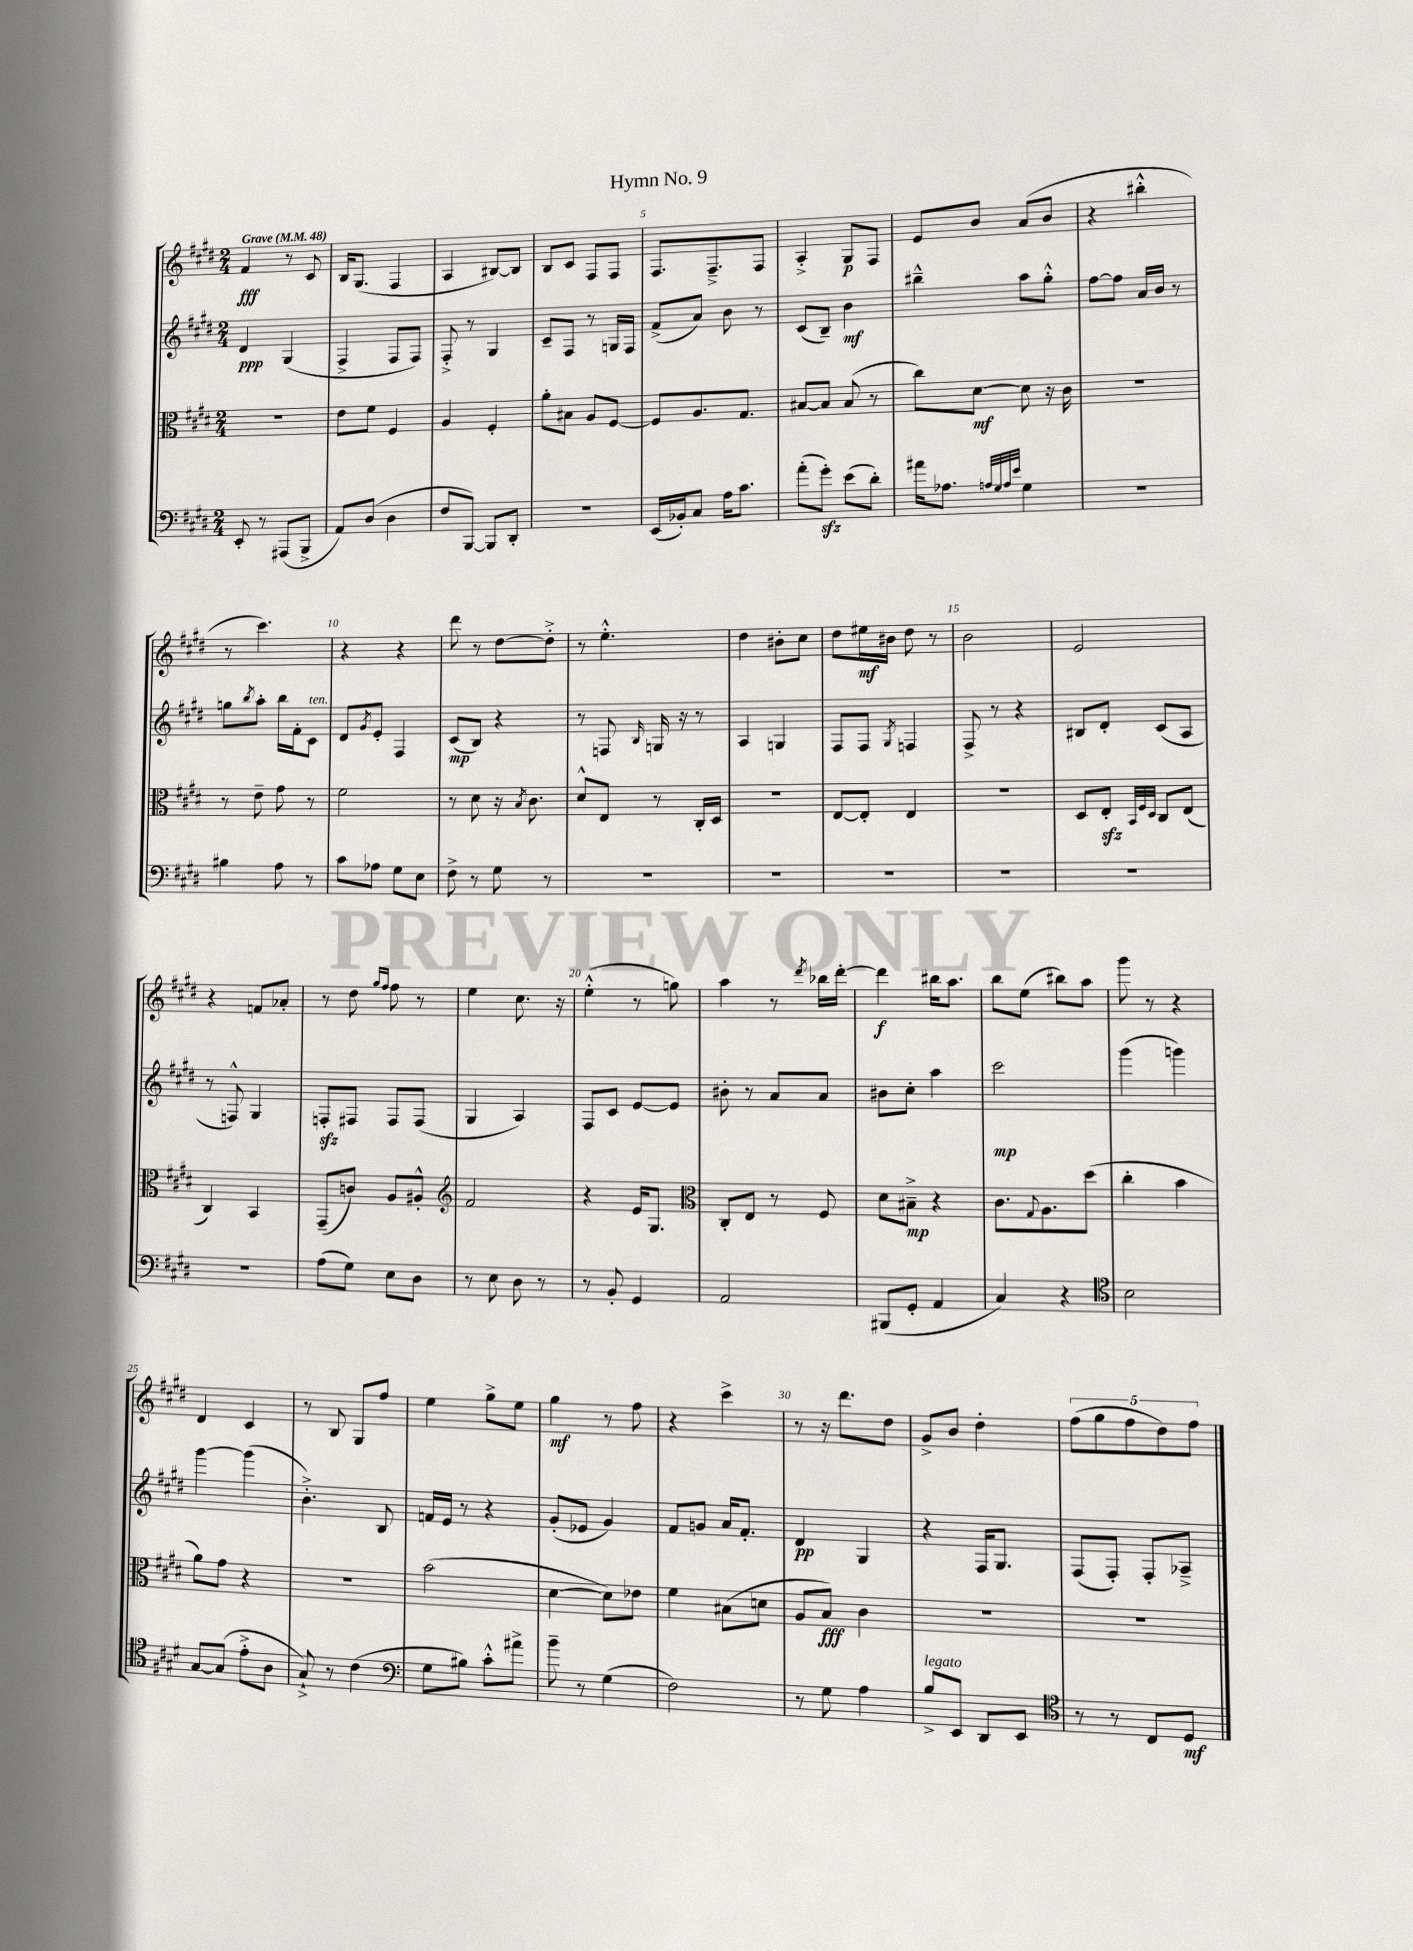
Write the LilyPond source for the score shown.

\header { title = "Hymn No. 9" }
<<
\new StaffGroup <<
\new Staff = "s0" {
    \clef treble \key e \major \numericTimeSignature \time 2/4 \tempo "Grave" 4 = 48
    fis'4\fff r8 cis'8 |
    b16 gis8.( fis4 |
    a4 bis8~) bis8 |
    b8 cis'8 fis8 fis8 |
    fis8. fis8.---> fis8 |
    a4-.-> gis8\p fis8 |
    e'8 b'8 a'8( b'8 |
    r4 bis''4-.-^ |
    r8 cis'''4.) |
    r4 r4 |
    dis'''8 r8 dis''8~ dis''8-.-> |
    r8 e''4.-.-^ |
    dis''4 bis'8-. cis''8 |
    dis''8 eis''16\mf bis'16 dis''8 r8 |
    b'2 |
    e'2 |
    r4 f'8 aes'8-. |
    r8 dis''8 \grace { gis''16 fis''16 } fis''8 r8 |
    e''4 cis''8. r16 |
    e''4-.-^( r8 g''8) |
    a''4 r8 \acciaccatura { dis'''8 } bes''16 dis'''16~-. |
    dis'''4\f bis''16 a''8. |
    b''8 e''8( bis''8) a''8 |
    gis'''8 r8 r4 |
    dis'4 cis'4 |
    r8 b8 gis8 fis''8 |
    e''4 gis''8-> e''8 |
    gis''4\mf r8 fis''8 |
    r4 cis'''4-> |
    r8 r16 dis'''8. dis''8 |
    gis'8-> b'8 dis''4-. |
    \tuplet 5/4 { fis''8( gis''8 fis''8 dis''8) fis''8 } \bar "|." |
}
\new Staff = "s1" {
    \clef treble \key e \major \numericTimeSignature \time 2/4
    dis'4\ppp gis4( |
    fis4-> fis8 fis8) |
    fis8-.-> r8 gis4 |
    cis'8-- fis8 r8 g16 fis16 |
    fis'8->( a'8) b'8 r8 |
    cis'8( b8--) b'4\mf |
    bis''4---^ a''8 gis''8-.-^ |
    fis''8~ fis''8 a'16 b'16 r8 |
    g''8 \acciaccatura { b''8 } a''8-. b''16 fis'16-. cis'8^\markup { \italic "ten." } |
    dis'8 \acciaccatura { gis'8 } e'8-. fis4 |
    cis'8\mp( b8) r4 |
    r8 f8 \grace { b16 } g16 r16 r8 |
    a4 g4 |
    fis8 fis8 \acciaccatura { gis8 } f4 |
    fis8-> r8 r4 |
    bis8 dis'8-. cis'8( a8 |
    r8 f8-^) gis4 |
    f8-.\sfz fis8 fis8 fis8( |
    gis4 a4) |
    fis8 cis'8 e'8~ e'8 |
    bis'8-. r8 a'8 a'8 |
    bis'8 cis''8-. a''4 |
    cis'''2\mp |
    gis'''4( g'''4) |
    gis'''4~ gis'''4( |
    b'4.-.->) b8 |
    f'16 e'16 r8 r4 |
    gis'8-.( ees'8 gis'4) |
    fis'8 g'8 a'16 fis'8.-. |
    dis'4\pp gis4 |
    r4 fis16 gis8. |
    fis8( fis8-.) fis8-. aes8---> \bar "|." |
}
\new Staff = "s2" {
    \clef alto \key e \major \numericTimeSignature \time 2/4
    R2 |
    e'8 fis'8 fis4 |
    a4 fis4-. |
    a'8-. bis8 a8 fis8~ |
    fis8 a8. gis8. |
    bis8~ bis8 bis8( r8 |
    cis''8) dis'8~\mf dis'8 r16 cis'16 |
    R2 |
    r8 e'8-- gis'8 r8 |
    fis'2 |
    r8 dis'8 r16 \acciaccatura { b8 } cis'8. |
    dis'8-^ e8 r8 cis16-. dis16 |
    R2 |
    e8~ e8-. e4 |
    R2 |
    dis8 e8-.\sfz \grace { b,32 fis32 dis32 } cis8 e8( |
    cis4) b,4 |
    gis,8--( c'8) a8 ais8-.-^ |
    \clef treble fis'2 |
    r4 e'16 gis8. |
    \clef alto cis8-. e8 r8 fis8 |
    dis'8 bis8--->\mp r4 |
    cis'8. \appoggiatura { gis8 } a8. dis''8( |
    cis''4-. b'4 |
    a'8) gis'8 r4 |
    r2 |
    b'2( |
    dis'4~ dis'8) ees'8 |
    fis'4 bis8( d'8 |
    a8 b8\fff) cis'4 |
    R2 |
    R2 \bar "|." |
}
\new Staff = "s3" {
    \clef bass \key e \major \numericTimeSignature \time 2/4
    e,8-. r8 ais,,8( b,,8-> |
    a,8) dis8( dis4 |
    fis8 b,,8~) b,,8 dis,8-. |
    R2 |
    e,16( bes,16-.) cis8 a16 cis'8. |
    a'8-.( gis'8-.\sfz) e'8( dis'8-.) |
    ais'16 aes8. \grace { a32 gis32 a32 e'32 } gis4 |
    R2 |
    bis4 a8 r8 |
    cis'8 aes8 gis8 e8 |
    fis8-> r8 gis8 r8 |
    R2 |
    R2 |
    R2 |
    R2 |
    R2 |
    R2 |
    a8( gis8) e8 dis8 |
    r8 e8 dis8 r8 |
    r8 b,8-. gis,4 |
    a,2 |
    bis,,8( gis,8-. a,4 |
    cis4) r4 |
    \clef tenor b2 |
    gis8~ gis8( e'8-.-> a8 |
    gis8-!->) r8 cis'4( |
    \clef bass gis8 bis8) cis'8-.-^ ais'8-> |
    b'8-- r8 gis4( |
    fis2) |
    r8 gis8 a4 |
    b8->^\markup { \italic "legato" } e,8 dis,8 e,8 |
    \clef tenor r8 r8 cis8 dis8\mf \bar "|." |
}
>>
>>
\layout { \context { \Score \override BarNumber.break-visibility = ##(#f #t #t) barNumberVisibility = #(every-nth-bar-number-visible 5) } }
